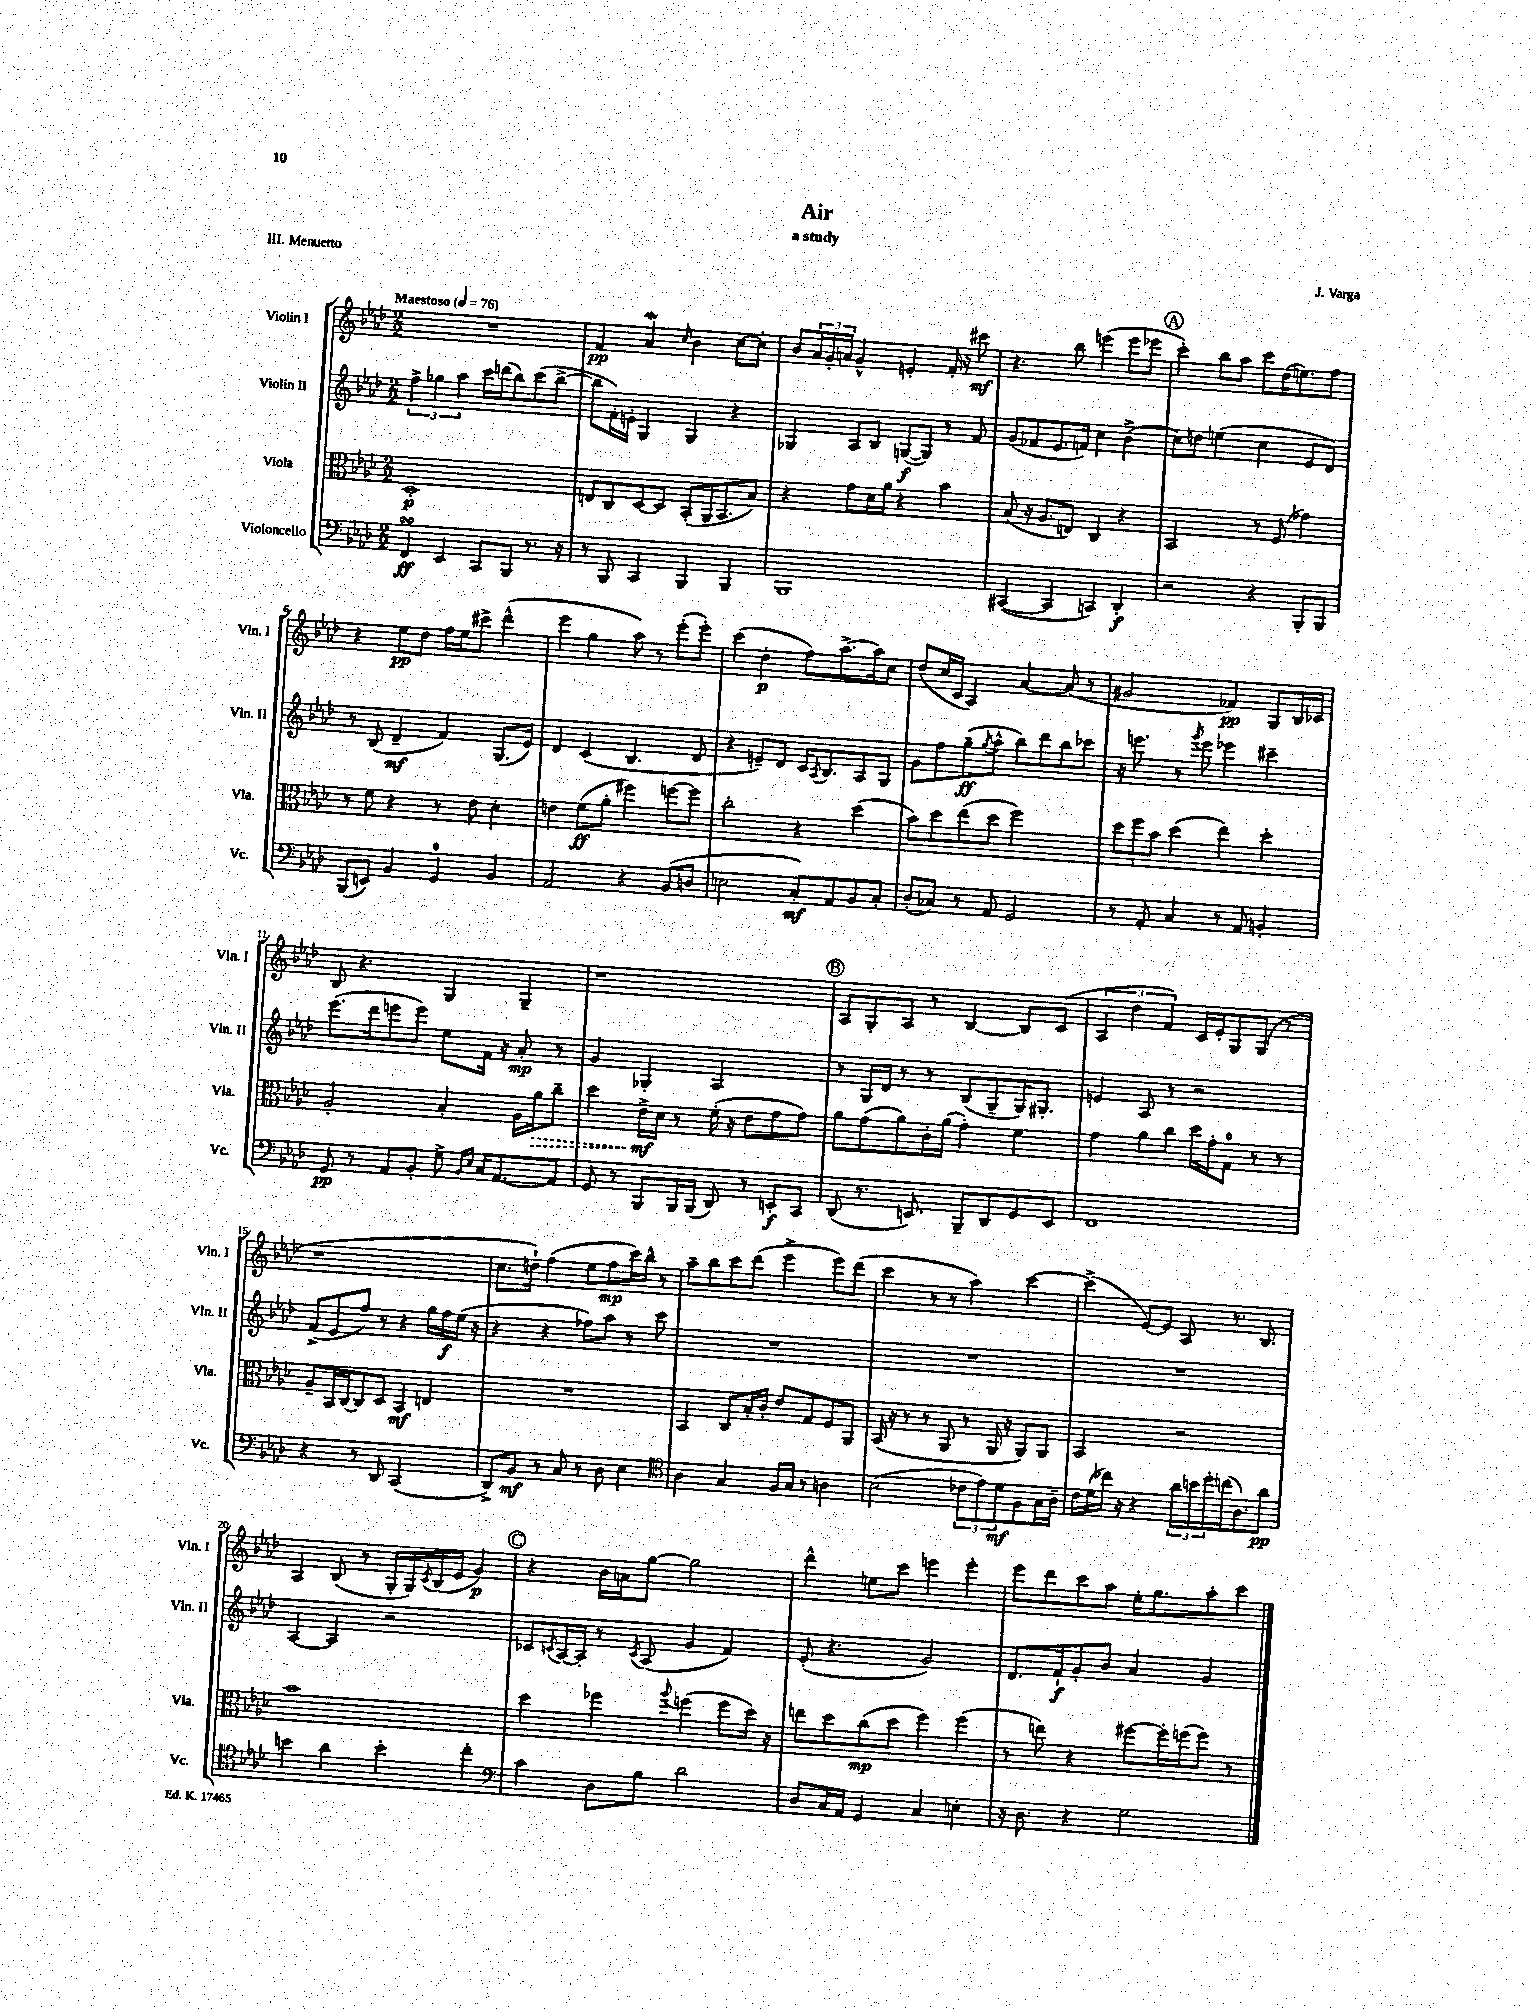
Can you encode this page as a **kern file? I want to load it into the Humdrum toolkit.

**kern	**dynam	**kern	**dynam	**kern	**dynam	**kern	**dynam
*part4	*part4	*part3	*part3	*part2	*part2	*part1	*part1
*staff4	*staff4	*staff3	*staff3	*staff2	*staff2	*staff1	*staff1
*I"Violoncello	*	*I"Viola	*	*I"Violin II	*	*I"Violin I	*
*I'Vc.	*	*I'Vla.	*	*I'Vln. II	*	*I'Vln. I	*
*clefF4	*	*clefC3	*	*clefG2	*	*clefG2	*
*k[b-e-a-d-]	*	*k[b-e-a-d-]	*	*k[b-e-a-d-]	*	*k[b-e-a-d-]	*
*M2/2	*	*M2/2	*	*M2/2	*	*M2/2	*
*MM76	*	*MM76	*	*MM76	*	*MM76	*
=1	=1	=1	=1	=1	=1	=1	=1
!	!	!	!	!	!	!LO:TX:a:B:t=Maestoso	!
4FFsSSS/	ff	1D-'	p	6ff^\	.	1r	.
.	.	.	.	6gg-X\	.	.	.
4EE-/	.	.	.	.	.	.	.
.	.	.	.	6aa-\	.	.	.
8CC/L	.	.	.	16ccc\LL	.	.	.
.	.	.	.	(16dddn\J	.	.	.
8BBB-/J	.	.	.	8bb-\)	.	.	.
8.r	.	.	.	(8ccc\	.	.	.
.	.	.	.	[8bb-^\J	.	.	.
16r	.	.	.	.	.	.	.
=2	=2	=2	=2	=2	=2	=2	=2
8r	.	8En/L	.	8bb-\L]	.	4f/	pp
8BBB-/	.	8C/	.	16f'\L)	.	.	.
.	.	.	.	16en'\JJ	.	.	.
4CC/	.	[8D-/	.	4G/	.	4a-w/	.
.	.	8D-/J]	.	.	.	.	.
.	.	.	.	.	.	16qqcc/	.
4BBB-/	.	(8BB-'/L	.	4G/	.	4b-\	.
.	.	16AA-/K	.	.	.	.	.
.	.	8.BB-/	.	.	.	.	.
4BBB-/	.	.	.	4r	.	[8cc\L	.
.	.	8B-/J)	.	.	.	8cc'\J]	.
=3	=3	=3	=3	=3	=3	=3	=3
1BBB-	.	4r	.	4G-X/	.	8b-/L	.
.	.	.	.	.	.	24a-/L	.
.	.	.	.	.	.	24g'/	.
.	.	.	.	.	.	24an/JJ	.
.	.	8g\L	.	8A-/L	.	4g^^/	.
.	.	16d-\L	.	8B-/J	.	.	.
.	.	16a-\JJ	.	.	.	.	.
.	.	4r	.	([8Gn/L	f	4en'/	.
.	.	.	.	8G/J])	.	.	.
.	.	4b-\	.	8r	.	16f'/	.
.	.	.	.	.	.	16r	.
.	.	.	.	8f/	.	8ccc#X\	mf
=4	=4	=4	=4	=4	=4	=4	=4
([4CC#X/	.	(8B-/	.	(8g/L	.	4.r	.
.	.	16r	.	8f-X/	.	.	.
.	.	8.A-/L	.	.	.	.	.
4CC#/]	.	.	.	8.e-/	.	.	.
.	.	8En/J)	.	.	.	8bb-\	.
.	.	.	.	16fn/Jk)	.	.	.
4CCn/)	.	4C/	.	4cc\	.	(4eeen\	.
4DD-'/	f	4r	.	(4b-^\	.	8eee\L	.
.	.	.	.	.	.	8eee-X\J	.
!!LO:REH:place=s1:t=A
=5	=5	=5	=5	=5	=5	=5	=5
2r	.	2BB-/	.	8cc\L)	.	4ccc'\)	.
.	.	.	.	8ddn\J	.	.	.
.	.	.	.	(4een\	.	8bb-\L	.
.	.	.	.	.	.	8aa-\J	.
4r	.	8r	.	4cc\	.	8ccc\L	.
.	.	(8F/	.	.	.	(16dd-\K	.
.	.	.	.	.	.	8.een\)	.
8BBB-'/L	.	4g-X\)	.	8e-/L	.	.	.
8BBB-/J	.	.	.	8d-/J)	.	8ff\J	.
!!LO:LB:g=z
=6	=6	=6	=6	=6	=6	=6	=6
(8BBB-/L	.	8r	.	8r	.	4r	.
8EEn/J)	.	8f\	.	(8B-/	.	.	.
4BB-/	.	4r	.	4d-~/	mf	8ee-\L	pp
.	.	.	.	.	.	8dd-\J	.
4GG/	.	8r	.	4f/)	.	16ff\LL	.
.	.	.	.	.	.	16ee-\J	.
.	.	8e-\	.	.	.	8ccc#X^\J	.
4BB-/	.	4d-'\	.	(8.G/L	.	(4ddd-^^\	.
.	.	.	.	16e-/Jk)	.	.	.
=7	=7	=7	=7	=7	=7	=7	=7
2AA-/	.	4en\	.	4d-/	.	4eee-\	.
.	.	(8f\L	ff	(4c/	.	4gg\	.
.	.	8a-'\J	.	.	.	.	.
4r	.	4ff#X\)	.	4.B-/	.	8aa-\)	.
.	.	.	.	.	.	8r	.
(8BB-/L	.	[8ffn\L	.	.	.	(8eee-'\L	.
8Dn/J	.	8ff\J]	.	8d-/	.	8eee-'\J)	.
=8	=8	=8	=8	=8	=8	=8	=8
2En\	.	2cc'\	.	4r	.	(4ccc\	.
.	.	.	.	8en~/L)	.	4dd-'\	p
.	.	.	.	8d-/J	.	.	.
8C'/L)	mf	4r	.	16c/KL	.	8ff\L)	.
.	.	.	.	8qA-/	.	.	.
.	.	.	.	8.B-/	.	.	.
8AA-/	.	.	.	.	.	[8.aa-^\	.
8BB-/	.	(4dd-\	.	8A-/	.	.	.
.	.	.	.	.	.	16aa-\k]	.
8C'/J	.	.	.	8G/J	.	8cc\J	.
=9	=9	=9	=9	=9	=9	=9	=9
(8D-'/L	.	8b-\L)	.	8g\L	.	(8dd-/L	.
8C-X/J)	.	8dd-\	.	8ff\	.	16cc/L	.
.	.	.	.	.	.	16c/JJ	.
8r	.	(8ee-\	.	(8gg~\	ff	4A-/)	.
.	.	.	.	8qgg/	.	.	.
8AA-/	.	8dd-\J	.	8aa-^^\J	.	.	.
2GG/	.	2ff\)	.	8bb-\L)	.	[4a-/	.
.	.	.	.	8ddd-\	.	.	.
.	.	.	.	8bb-\	.	(8a-/]	.
.	.	.	.	8ccc-X\J	.	8r	.
=10	=10	=10	=10	=10	=10	=10	=10
8r	.	12dd-\L	.	16r	.	2g#X/	.
.	.	.	.	8.eeen\	.	.	.
.	.	12ff\	.	.	.	.	.
8AA-'/	.	.	.	.	.	.	.
.	.	12b-\J	.	.	.	.	.
4C/	.	(4dd-\	.	8r	.	.	.
.	.	.	.	8qggg/	.	.	.
.	.	.	.	8eee\	.	.	.
8r	.	4ee-\)	.	4eee-X\	.	4f-X/)	pp
8AA-/	.	.	.	.	.	.	.
4BBn'/	.	4dd-'\	.	4ccc#X~\	.	8G/L	.
.	.	.	.	.	.	16B-/L	.
.	.	.	.	.	.	16c-X/JJ	.
!!LO:LB:g=z
=11	=11	=11	=11	=11	=11	=11	=11
8GG/	pp	2A-'/	.	(8.eee-\L	.	8B-/	.
8r	.	.	.	.	.	4.r	.
.	.	.	.	16ddd-\k	.	.	.
8AA-/L	.	.	.	8eeen\	.	.	.
8BB-'/J	.	.	.	8eee\J)	.	.	.
8G^\	.	4B-'/	.	8ee-\L	.	4G/	.
16qqBB-/LL	.	.	.	.	.	.	.
16qqE-/JJ	.	.	.	.	.	.	.
16C/KL	.	.	.	16f\Jk	.	.	.
[8.AA-/	.	.	.	16r	.	.	.
.	.	16A-\LL	.	8a-'/	mp	4G~/	.
!	!	!	!LO:HP:b	!	!	!	!
.	.	16a-\J	>	.	.	.	.
8AA-/J]	.	8cc~\J	.	8r	.	.	.
=12	=12	=12	=12	=12	=12	=12	=12
8GG/	.	4dd-\	.	4g/	.	1r	.
8r	.	.	.	.	.	.	.
8BBB-/L	.	16e-^\LL	mf	4G-X'/	.	.	.
.	.	16d-\JJ	]	.	.	.	.
16BBB-/L	.	8r	.	.	.	.	.
(16BBB-/JJ	.	.	.	.	.	.	.
8DD-/)	.	(16f'\	.	2A-/	.	.	.
.	.	16r	.	.	.	.	.
8r	.	8e-\L	.	.	.	.	.
8EEn'/L	f	8g\	.	.	.	.	.
8CC/J	.	8g\J)	.	.	.	.	.
!!LO:REH:place=s1:t=B
=13	=13	=13	=13	=13	=13	=13	=13
(8DD-/	.	8a-\L	.	8r	.	8A-/L	.
8.r	.	(8g\	.	16G/LL	.	8G'/	.
.	.	.	.	16d-/JJ	.	.	.
.	.	8a-\)	.	8r	.	8A-/J	.
8.EEn/)	.	.	.	.	.	.	.
.	.	16c'\L	.	8r	.	8r	.
.	.	(16a-\JJ	.	.	.	.	.
8BBB-~/L	.	4g'\)	.	(8B-/L	.	[4B-/	.
8DD-/	.	.	.	8G~/	.	.	.
8GG/	.	4f\	.	16G/K)	.	8B-/L]	.
.	.	.	.	8.G#X'/J	.	.	.
8EE/J	.	.	.	.	.	(8c/J	.
=14	=14	=14	=14	=14	=14	=14	=14
1FF	.	4g\	.	4en/	.	6A-/	.
.	.	.	.	.	.	6dd-\	.
.	.	8a-\L	.	8A-/	.	.	.
.	.	.	.	.	.	6f/)	.
.	.	8cc\J	.	8r	.	.	.
.	.	16dd-\LL	.	2r	.	16c/LL	.
.	.	16g'\J	.	.	.	16e-'/J	.
.	.	8G\J	.	.	.	8G/	.
.	.	8r	.	.	.	(8G/J	.
.	.	8r	.	.	.	8r	.
!!LO:LB:g=z
=15	=15	=15	=15	=15	=15	=15	=15
4r	.	8A-~/L	.	(8f^/L	.	1r	.
.	.	16BB-/L	.	8e-/	.	.	.
.	.	[16C/J	.	.	.	.	.
8r	.	8C/]	.	8ff/J)	.	.	.
8DD-/	.	8D-/J	.	8r	.	.	.
(2CC/	.	4BB-/	mf	4r	.	.	.
.	.	4En/	.	16gg\LL	.	.	.
.	.	.	.	16ff\	f	.	.
.	.	.	.	(16ee-\JJ	.	.	.
.	.	.	.	16r	.	.	.
=16	=16	=16	=16	=16	=16	=16	=16
8DD-^/L)	.	1r	.	4r	.	8.cc\L	.
8BB-/J	mf	.	.	.	.	.	.
.	.	.	.	.	.	16ddn`\Jk)	.
8r	.	.	.	4r	.	(4ff\	.
8C/	.	.	.	.	.	.	.
8r	.	.	.	8ff-X\L)	.	8ee-\L	.
8D-\	.	.	.	8aa-\J	.	8ff\	mp
4E-\	.	.	.	8r	.	16ccc\L)	.
.	.	.	.	.	.	16bb-^^\JJ	.
.	.	.	.	8ccc\	.	8r	.
=17	=17	=17	=17	=17	=17	=17	=17
*clefC4	*	*	*	*	*	*	*
4A-\	.	4BB-/	.	1r	.	8aa-~\L	.
.	.	.	.	.	.	8bb-\	.
4G/	.	8C/L	.	.	.	8ccc\	.
.	.	16B-'/L	.	.	.	(8ddd-\J	.
.	.	16c'/JJ	.	.	.	.	.
16F/LL	.	8e-/L	.	.	.	4eee-^\	.
16G/JJ	.	.	.	.	.	.	.
8r	.	8G/	.	.	.	.	.
4An\	.	8F/	.	.	.	8eee-\L)	.
.	.	8AA-/J	.	.	.	(8ddd-\J	.
=18	=18	=18	=18	=18	=18	=18	=18
(2B-\	.	(16BB-/	.	1r	.	4ccc\	.
.	.	16r	.	.	.	.	.
.	.	8r	.	.	.	.	.
.	.	8r	.	.	.	8r	.
.	.	8AA-/	.	.	.	8r	.
12c-X\L	.	8r	.	.	.	4aa-\)	.
12e-\)	.	.	.	.	.	.	.
.	.	16AA-/	.	.	.	.	.
12d-\	mf	.	.	.	.	.	.
.	.	16r	.	.	.	.	.
8F\	.	8AA-/L)	.	.	.	[4ccc\	.
16G\L	.	8AA-/J	.	.	.	.	.
16A-~\JJ	.	.	.	.	.	.	.
=19	=19	=19	=19	=19	=19	=19	=19
16c\LL	.	2BB-/	.	1r	.	(4ccc^\]	.
(16d-\	.	.	.	.	.	.	.
16cc-X\JJ)	.	.	.	.	.	.	.
16r	.	.	.	.	.	.	.
4r	.	.	.	.	.	[8e-/L)	.
.	.	.	.	.	.	8e-/J]	.
24a-\LL	.	2r	.	.	.	8A-/	.
24bn\	.	.	.	.	.	.	.
24dd-'\	.	.	.	.	.	.	.
(16ccn\J	.	.	.	.	.	8.r	.
8.A-\)	.	.	.	.	.	.	.
.	.	.	.	.	.	8.B-/	.
8a-\J	pp	.	.	.	.	.	.
!!LO:LB:g=z
=20	=20	=20	=20	=20	=20	=20	=20
4bn\	.	1b-	.	[4A-/	.	4A-/	.
4a-\	.	.	.	4A-/]	.	(8B-/	.
.	.	.	.	.	.	8r	.
4b'\	.	.	.	2r	.	16G'/LL	.
.	.	.	.	.	.	16G/)	.
.	.	.	.	.	.	8qc/	.
.	.	.	.	.	.	(16B-/	.
.	.	.	.	.	.	16e-/JJ	.
4cc'\	.	.	.	.	.	4g/)	p
!!LO:REH:place=s1:t=C
=21	=21	=21	=21	=21	=21	=21	=21
*clefF4	*	*	*	*	*	*	*
4c\	.	4dd-\	.	8c-X/L	.	4r	.
.	.	.	.	8qcn/	.	.	.
.	.	.	.	[16A-/L	.	.	.
.	.	.	.	16A-'/JJ]	.	.	.
8D-\L	.	4ff-X\	.	8r	.	16b-\LL	.
.	.	.	.	.	.	16an\J	.
.	.	.	.	8qc/	.	.	.
8B-\J	.	.	.	(8A-/	.	[8gg\J	.
.	.	8qqaa-/	.	.	.	.	.
2d-\	.	(4ffn\	.	4g/	.	2gg\]	.
.	.	8ff\L	.	4f/)	.	.	.
.	.	16dd-\Jk)	.	.	.	.	.
.	.	16r	.	.	.	.	.
=22	=22	=22	=22	=22	=22	=22	=22
8D-/L	.	8een\L	.	(8e-'/	.	4ddd-^^\	.
16C/L	.	8dd-\	.	4.r	.	.	.
16AA-/JJ	.	.	.	.	.	.	.
4GG/	.	(8cc\	mp	.	.	8een\L	.
.	.	8dd-\J	.	.	.	8ccc\J	.
4C/	.	4ff\)	.	2g/)	.	4eeen\	.
4En'\	.	(4ff\	.	.	.	4eee'\	.
=23	=23	=23	=23	=23	=23	=23	=23
16r	.	8r	.	8.d-/L	.	8eee-\L	.
8.D-\	.	.	.	.	.	.	.
.	.	8een\)	.	.	.	8ddd-\	.
.	.	.	.	16f`/k	f	.	.
4r	.	4r	.	8g'/	.	8ccc\	.
.	.	.	.	8b-/J	.	8aa-\J	.
2G\	.	[8ff#X\L	.	4a-/	.	16ee-'\KL	.
.	.	.	.	.	.	8.gg\	.
.	.	16ff#'\L]	.	.	.	.	.
.	.	(16ffn\J	.	.	.	.	.
.	.	8ff\J)	.	4g/	.	8aa-'\	.
.	.	8r	.	.	.	8ccc\J	.
==	==	==	==	==	==	==	==
*-	*-	*-	*-	*-	*-	*-	*-
